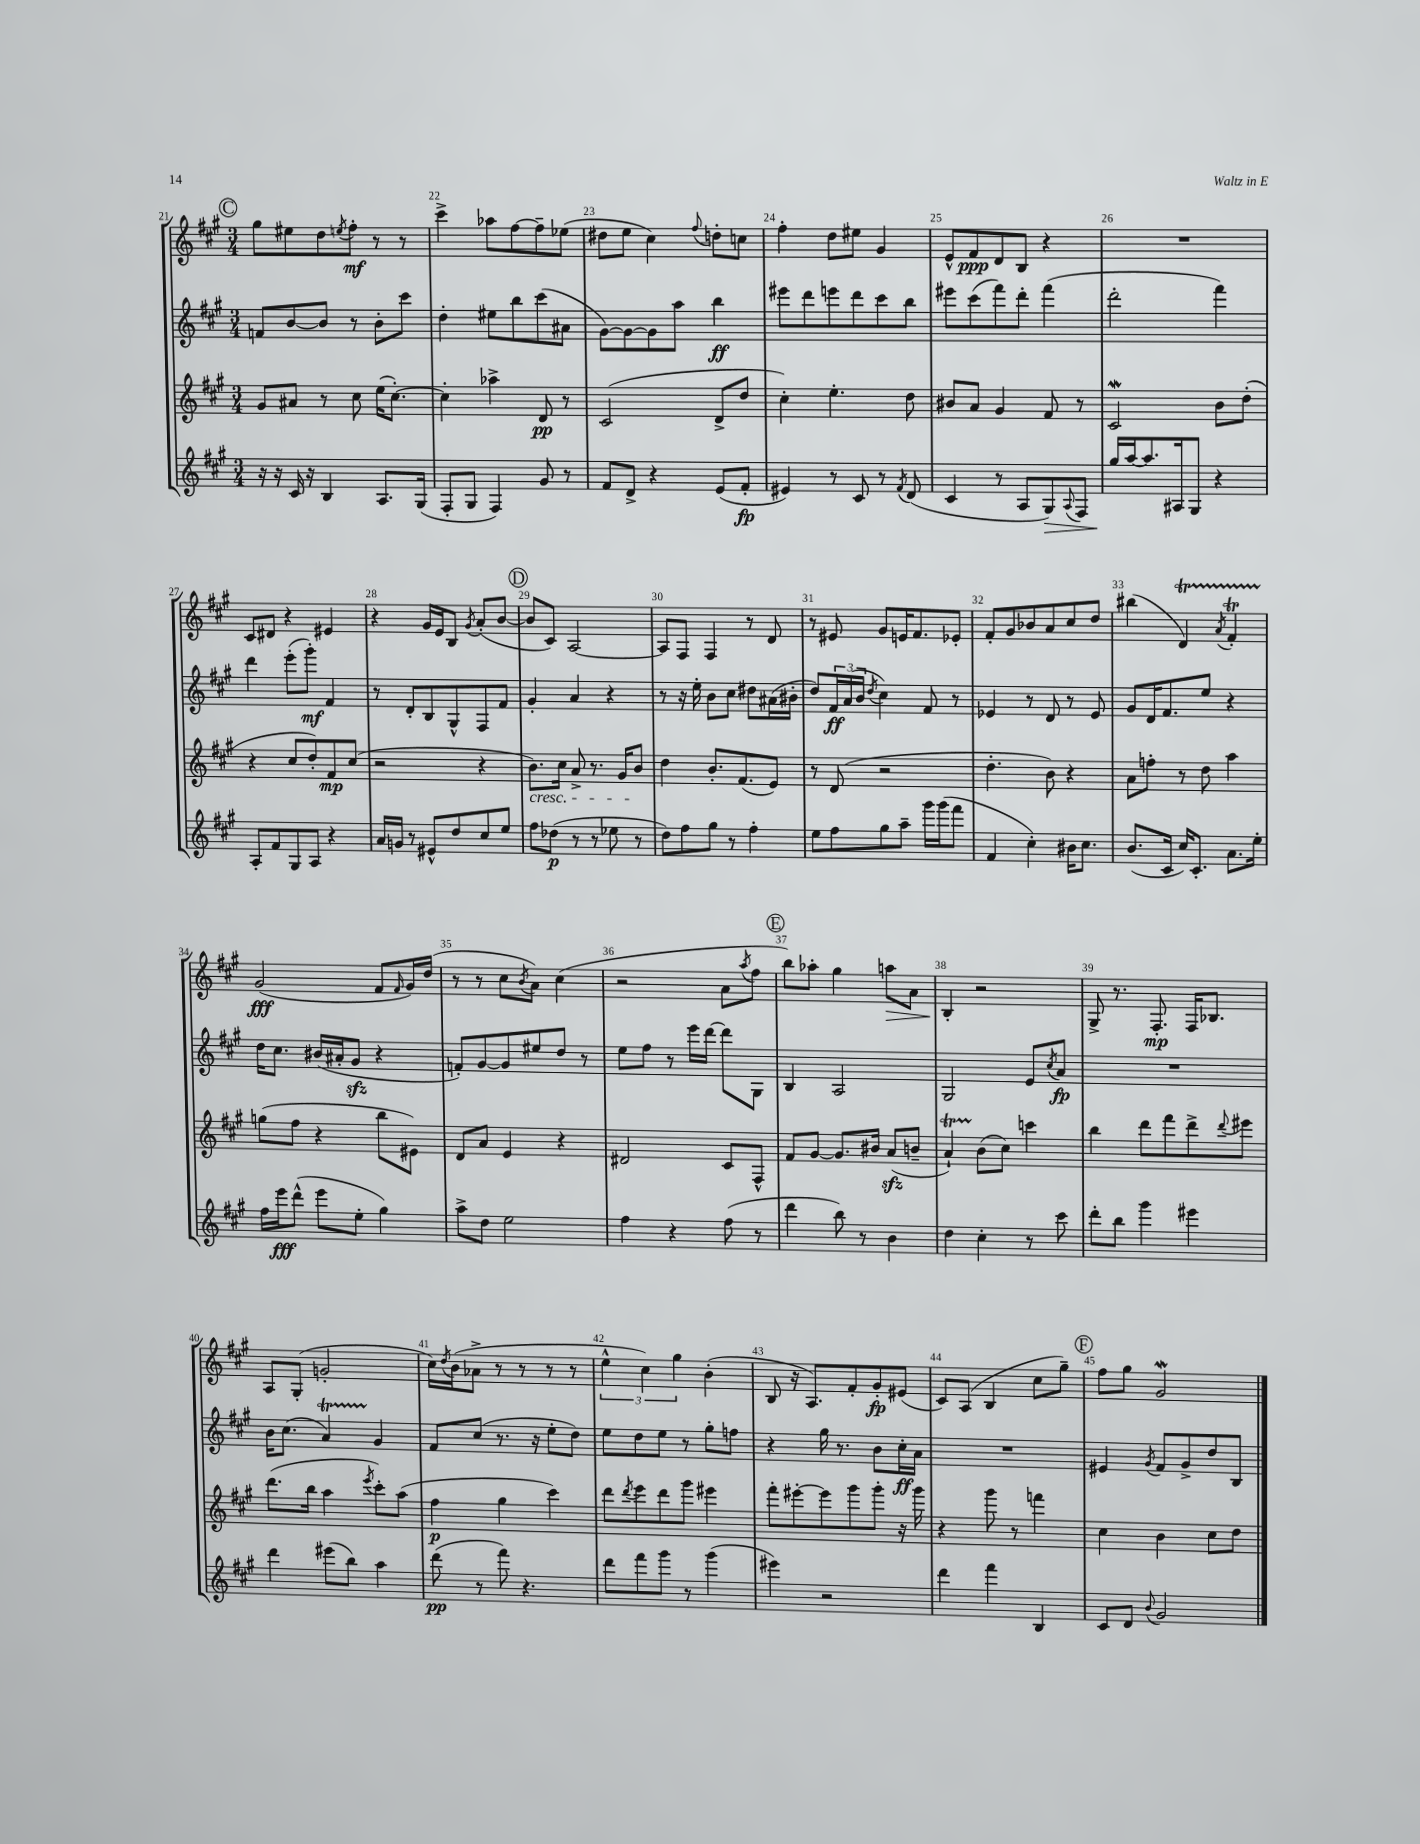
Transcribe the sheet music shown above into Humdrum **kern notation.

**kern	**kern	**kern	**kern
*staff4	*staff3	*staff2	*staff1
*clefG2	*clefG2	*clefG2	*clefG2
*k[f#c#g#]	*k[f#c#g#]	*k[f#c#g#]	*k[f#c#g#]
*M3/4	*M3/4	*M3/4	*M3/4
16r	8g#	8f	8gg#
16r	.	.	.
16c#	8a#	[8b	8ee#
16r	.	.	.
4B	8r	8b]	8dd
.	.	.	8qee
.	8cc#	8r	8ff#'
8.A	(16ee	8b'	8r
.	[8.cc#')	.	.
.	.	8ccc#	8r
(16G#	.	.	.
=	=	=	=
8F#'	4cc#']	4dd'	4ccc#^
8G#	.	.	.
4F#)	4aa-^	8ee#	8aa-
.	.	8bb	[8ff#
8g#	8d	(8ccc#	8ff#~]
8r	8r	8a#	(8ee-
=	=	=	=
8f#	(2c#	[8g#)	8dd#
8d^	.	8g#_	8ee
4r	.	8g#]	4cc#)
.	.	8aa	.
.	.	.	8qqff#
(8e	8d^	4bb	8dd'
8f#'	8dd	.	8cc
=	=	=	=
4e#)	4cc#')	8eee#	4ff#'
.	.	8ddd	.
8r	4.ee'	8eee	8dd
8c#	.	8ddd	8ee#
8r	.	8ccc#	4g#
8qf#	.	.	.
(8d	8dd	8bb	.
=	=	=	=
4c#	8b#	8eee#	8e^^
.	8a	(8ccc#	8f#
8r	4g#	8fff#)	8d
8A	.	8ddd'	8B
8G#)	8f#	(4fff#	4r
8qqA	.	.	.
8F#	8r	.	.
=	=	=	=
16gg#	2c#	2ddd'	2.r
[16aa	.	.	.
8.aa]	.	.	.
16A#	.	.	.
8G#	.	.	.
4r	8b	4fff#)	.
.	(8dd'	.	.
=	=	=	=
8A'	4r	4ddd	8c#
8f#	.	.	8d#
8G#	8cc#	(8eee'	4r
8A	8dd')	8ggg#')	.
4r	8f#	4f#	4e#
.	(8cc#	.	.
=	=	=	=
16a	2r	8r	4r
16g	.	.	.
8r	.	8d'	.
8e#^^	.	8B	16g#
.	.	.	16e
8dd	.	8G#^^	8B
.	.	.	8qg#
8cc#	4r	8F#	(8a'
8ee	.	8f#	[8b
=	=	=	=
8ff#	8.b)	4g#'	8b]
(8dd-	.	.	8c#)
.	16cc#	.	.
8r	8a^	4a	[2A
8r	8.r	.	.
8ee-	.	4r	.
.	16g#	.	.
8r	8b	.	.
=	=	=	=
8dd)	4dd	8r	8A]
8ff#	.	16r	8F#
.	.	16ee'	.
8gg#	8.b'	8b	4F#
8r	.	8cc#	.
.	(8.f#	.	.
4ff#'	.	8dd#	8r
.	8e)	(16a#	8d
.	.	16b#'	.
=	=	=	=
8ee	8r	8dd)	8r
8ff#	(8d	24f#	8e#
.	.	(24a	.
.	.	24b	.
.	.	8qdd	.
8gg#	2r	4cc#)	8g#
8aa~	.	.	16e
.	.	.	8.f#
16ggg#	.	8f#	.
(16ggg#	.	.	.
8fff#	.	8r	8e-'
=	=	=	=
4f#	4.dd'	4e-	8f#'
.	.	.	8g#
4cc#')	.	8r	8b-
.	8b)	8d	8a
16b#	4r	8r	8cc#
8.cc#	.	.	.
.	.	8e-	8dd
=	=	=	=
(8.b	8a	8g#	(4bb#
.	8ff'	16d	.
16c#	.	8.f#	.
16cc#)	8r	.	4d)
8.c#'	.	.	.
.	8dd	8ee	.
.	.	.	8qa
8.a	4aa	4r	4f#'
16ee'	.	.	.
=	=	=	=
16ff#	(8gg	16dd	(2g#
16eee	.	8.cc#	.
(8ddd^^	8ff#	.	.
8eee	4r	(16b#	.
.	.	16a#'	.
8ee'	.	8g#	.
4gg#)	8bb	4r	8f#
.	.	.	16qqf#
.	8e#)	.	16g#)
.	.	.	(16dd
=	=	=	=
8aa^	8d	8f')	8r
8dd	8a	[8g#	8r
2ee	4e	8g#]	8cc#
.	.	.	8qb
.	.	8ee#	8a)
.	4r	8dd	(4cc#
.	.	8r	.
=	=	=	=
4ff#	2d#	8ee	2r
.	.	8ff#	.
4r	.	8r	.
.	.	16eee	.
.	.	[16ddd	.
(8ff#	8c#	8ddd]	8a
.	.	.	8qaa
8r	8F#^^	8G#	8ff#
=	=	=	=
4ddd	8f#	4B	8bb)
.	[8g#	.	8aa-'
8bb)	8.g#]	2A	4gg#
8r	.	.	.
.	16b#	.	.
4b	(8a	.	8aa
.	8b~	.	8a
=	=	=	=
4dd	4a`)	2G#	4B'
4cc#'	(8b	.	2r
.	8cc#)	.	.
8r	4ccc	8e	.
.	.	8qcc#	.
8ccc#	.	8a	.
=	=	=	=
8ddd'	4bb	2.r	8G#^
8bb	.	.	8.r
4ggg#	8ddd	.	.
.	.	.	8.F#'
.	8fff#	.	.
4eee#	8ddd^	.	16F#
.	.	.	8.B-
.	8qqddd	.	.
.	8eee#	.	.
=	=	=	=
4ddd	(8.ddd	16b	8A
.	.	(8.cc#	.
.	.	.	(8G#'
.	16bb	.	.
(8eee#	4aa	4a)	2g'
8bb)	.	.	.
.	8qeee	.	.
4aa	8ccc#')	4g#	.
.	(8aa	.	.
=	=	=	=
(8ddd	4ff#	8f#	16cc#)
.	.	.	8qdd
.	.	.	(16b
8r	.	(8cc#	8a-^
8fff#)	4gg#	8.r	8r
4.r	.	.	8r
.	.	16r	.
.	4ccc#)	8ee'	8r
.	.	8dd)	8r
=	=	=	=
8ddd	8ddd	8ee	6ee^^
.	8qddd	.	.
8fff#	8eee	8dd	.
.	.	.	6cc#)
8ggg#	8ddd	8ee	.
.	.	.	6gg#
8r	8ggg#	8r	.
(4ggg#	4eee#	8gg#'	(4b'
.	.	8ff	.
=	=	=	=
4eee#)	8fff#'	4r	8B
.	[8eee#'	.	16r
.	.	.	8.A)
2r	8eee#]	16gg#	.
.	.	8.r	.
.	8ggg#	.	8f#'
.	8ggg#'	8b	8g#'
.	16r	16cc#'	(8e#
.	16ggg#	16a	.
=	=	=	=
4ddd	4r	2.r	8c#)
.	.	.	(8A
4fff#	8ggg#	.	4B
.	8r	.	.
4B	4fff	.	8cc#
.	.	.	8gg#~)
=	=	=	=
8c#	4cc#	4e#	8ff#
8d	.	.	8gg#
8qqb	.	8qg#	.
2g#	4b	8f#	2g#
.	.	8g#^	.
.	8cc#	8dd	.
.	8dd	8B	.
==	==	==	==
*-	*-	*-	*-
